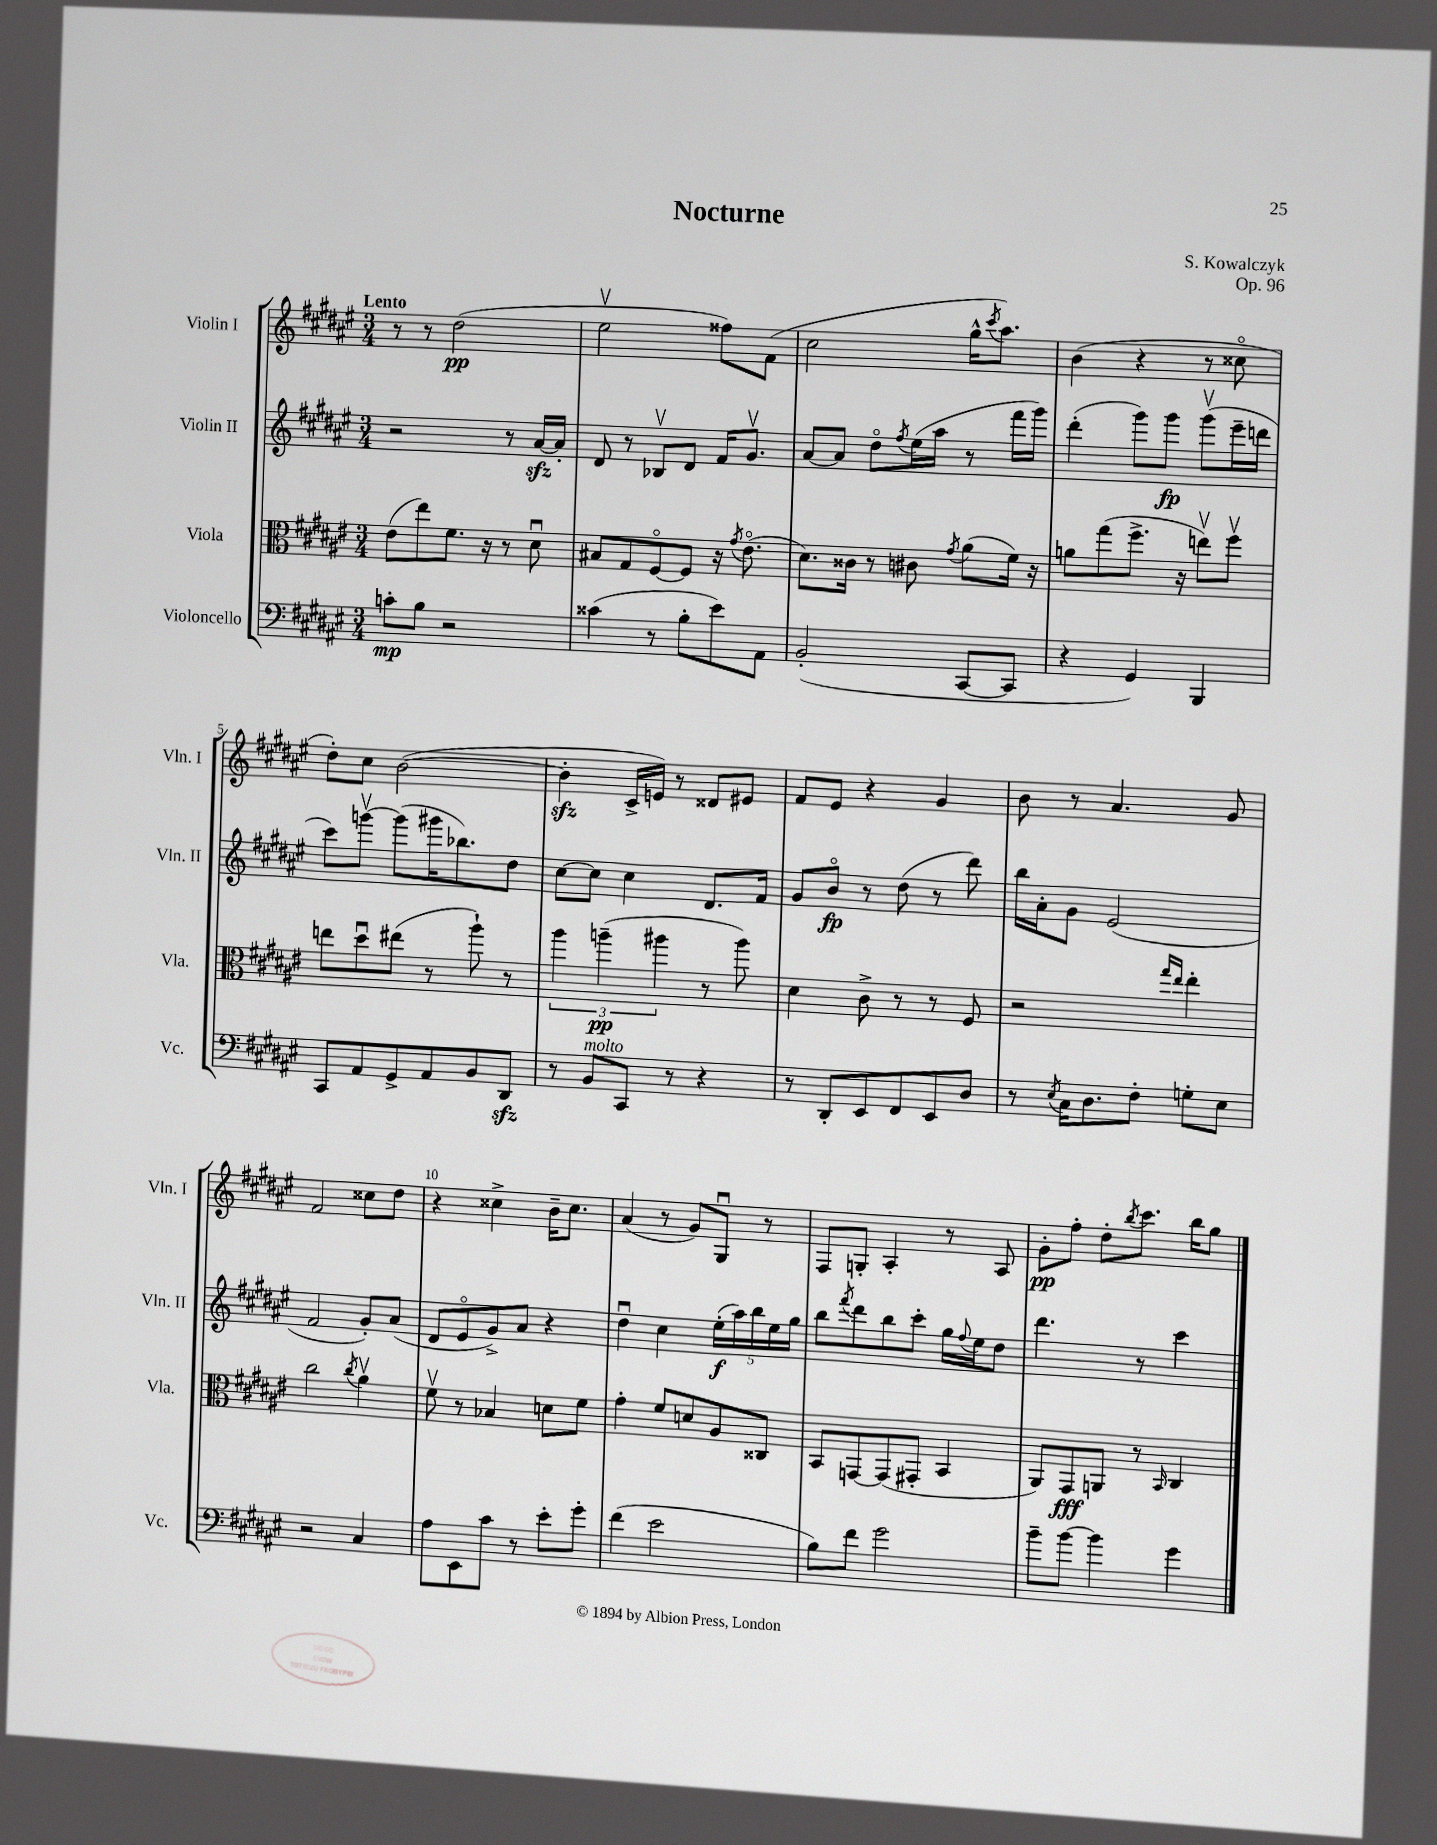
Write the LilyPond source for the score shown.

\header { title = "Nocturne" composer = "S. Kowalczyk" opus = "Op. 96" }
<<
\new StaffGroup <<
\new Staff = "s0" \with { instrumentName = "Violin I" shortInstrumentName = "Vln. I" } {
    \clef treble \key fis \major \numericTimeSignature \time 3/4 \tempo "Lento"
    r8 r8 dis''2\pp( |
    eis''2\upbow fisis''8) fis'8( |
    cis''2 gis''16-^ \acciaccatura { cis'''8 } ais''8.) |
    b'4( r4 r8 cisis''8\flageolet |
    dis''8-.) cis''8 b'2~( |
    b'4-.\sfz cis'16-> e'16) r8 disis'8 eis'8 |
    fis'8 eis'8 r4 gis'4 |
    b'8 r8 ais'4. gis'8 |
    fis'2 cisis''8 dis''8 |
    r4 cisis''4-> b'16-- cisis''8. |
    ais'4( r8 gis'8) gis8\downbow r8 |
    fis8 g8-. ais4-. r8 ais8 |
    gis'8-.\pp fis''8-. dis''8-. \acciaccatura { b''8 } cis'''8. b''16 gis''8 \bar "|." |
}
\new Staff = "s1" \with { instrumentName = "Violin II" shortInstrumentName = "Vln. II" } {
    \clef treble \key fis \major \numericTimeSignature \time 3/4
    r2 r8 ais'16~\sfz ais'16-. |
    dis'8 r8 bes8\upbow dis'8 fis'16 gis'8.\upbow |
    ais'8~ ais'8 dis''8\flageolet \acciaccatura { fis''8 } eis''16( ais''16 r8 fis'''16 gis'''16) |
    dis'''4-.( gis'''8) gis'''8\fp gis'''8\upbow( eis'''16-- d'''16 |
    cis'''8) g'''8~\upbow g'''8( gis'''16 bes''8.) dis''8 |
    cis''8~ cis''8 cis''4 dis'8. fis'16 |
    gis'8 b'8\flageolet\fp r8 dis''8( r8 dis'''8) |
    b''16 ais'16-. gis'8 eis'2( |
    fis'2 gis'8-.) ais'8( |
    dis'8 eis'8\flageolet gis'8->) ais'8 r4 |
    dis''4\downbow cis''4 \tuplet 5/4 { eis''16-.\f( ais''16) b''16 eis''16 gis''16 } |
    b''8 \acciaccatura { fis'''8 } dis'''8 b''8 cis'''8-. gis''16 \appoggiatura { fis''8 } eis''16 dis''8 |
    dis'''4. r8 cis'''4 \bar "|." |
}
\new Staff = "s2" \with { instrumentName = "Viola" shortInstrumentName = "Vla." } {
    \clef alto \key fis \major \numericTimeSignature \time 3/4
    eis'8( eis''8) fis'8. r16 r8 dis'8\downbow |
    bis8 gis8 fis8~\flageolet fis8 r16 \acciaccatura { gis'8 } eis'8.\flageolet( |
    dis'8.) cisis'16 r8 cis'8 \acciaccatura { gis'8 } ais'8( fis'16) r16 |
    a'8 gis''8( fis''8.-> r16 e''8\upbow) fis''8\upbow |
    e''8 dis''8\downbow eis''8( r8 ais''8-!) r8 |
    \tuplet 3/2 { ais''4 a''4--\pp( ais''4 } r8 ais''8) |
    dis'4 cis'8-> r8 r8 fis8 |
    r2 \grace { gis''16 eis''16 } eis''4-. |
    cis''2 \acciaccatura { cis''8 } ais'4\upbow |
    fis'8\upbow r8 bes4 d'8 fis'8 |
    gis'4-. fis'8 d'8 ais8 cisis8 |
    b,8 g,8~ g,8( gis,8-. b,4 |
    ais,8) gis,8\fff a,8 r8 \grace { b,16 } cis4 \bar "|." |
}
\new Staff = "s3" \with { instrumentName = "Violoncello" shortInstrumentName = "Vc." } {
    \clef bass \key fis \major \numericTimeSignature \time 3/4
    c'8-.\mp b8 r2 |
    cisis'4( r8 b8-. eis'8) ais,8 |
    b,2-.( cis,8~ cis,8 |
    r4 gis,4) b,,4 |
    cis,8 ais,8 gis,8-> ais,8 b,8 dis,8\sfz |
    r8 b,8^\markup { \italic "molto" } cis,8 r8 r4 |
    r8 dis,8-. eis,8 fis,8 eis,8 dis8 |
    r8 \acciaccatura { eis8 } cis16 dis8. fis8-. g8-. eis8 |
    r2 cis4 |
    ais8 eis,8 cis'8 r8 eis'8-. gis'8-. |
    fis'4( eis'2 |
    b8) fis'8 gis'2 |
    b'8-- b'8~ b'4 gis'4 \bar "|." |
}
>>
>>
\layout { \context { \Score \override BarNumber.break-visibility = ##(#f #t #t) barNumberVisibility = #(every-nth-bar-number-visible 5) } }
